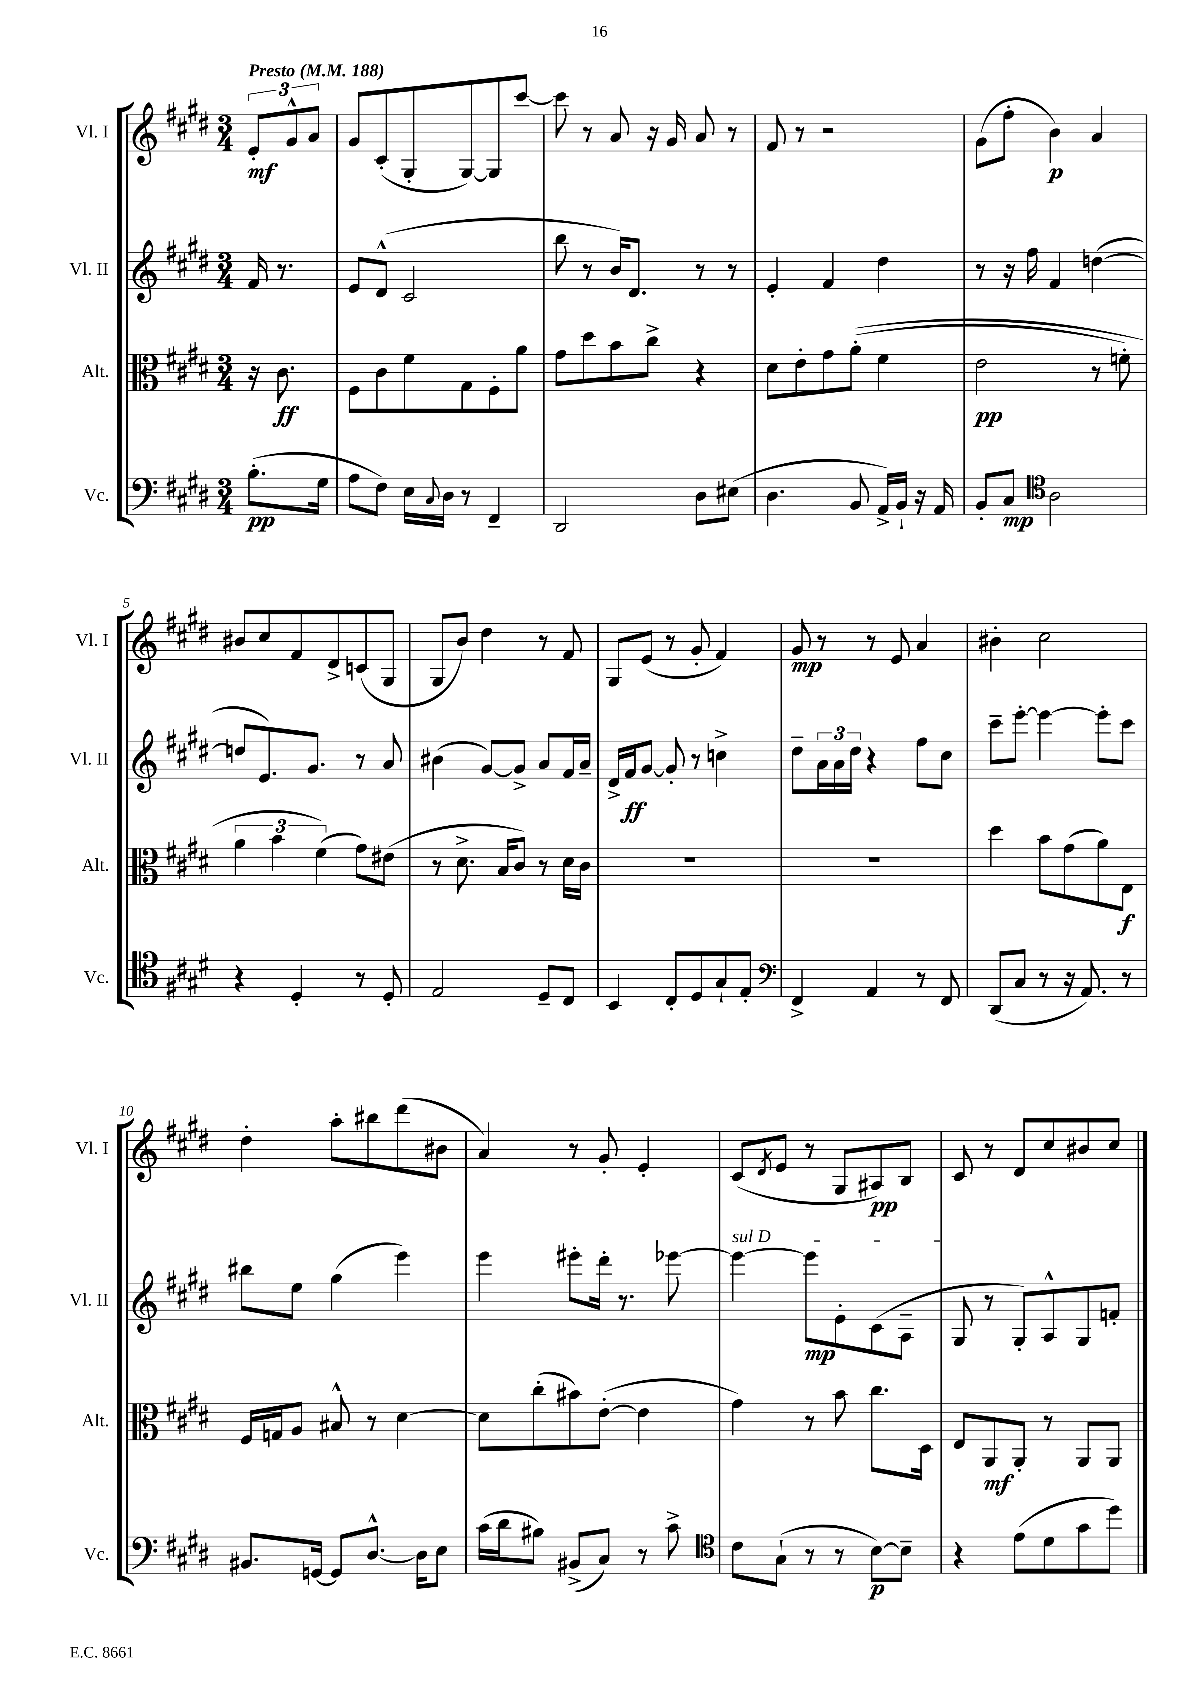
<<
\new StaffGroup <<
\new Staff = "s0" \with { instrumentName = "Vl. I" shortInstrumentName = "Vl. I" } {
    \clef treble \key e \major \numericTimeSignature \time 3/4 \partial 4 \tempo "Presto" 4 = 188
    \tuplet 3/2 { e'8-.\mf gis'8-^ a'8 } |
    gis'8 cis'8-.( gis8-. gis8~) gis8 cis'''8~ |
    cis'''8 r8 a'8 r16 gis'16 a'8 r8 |
    fis'8 r8 r2 |
    gis'8( fis''8-. b'4\p) a'4 |
    bis'8 cis''8 fis'8 dis'8-> c'8( gis8 |
    gis8 b'8) dis''4 r8 fis'8 |
    gis8 e'8( r8 gis'8-. fis'4) |
    gis'8\mp r8 r8 e'8 a'4 |
    bis'4-. cis''2 |
    dis''4-. a''8-. bis''8 dis'''8( bis'8 |
    a'4) r8 gis'8-. e'4-. |
    cis'8( \acciaccatura { dis'8 } e'8 r8 gis8 ais8\pp) b8 |
    cis'8 r8 dis'8 cis''8 bis'8 cis''8 \bar "|." |
}
\new Staff = "s1" \with { instrumentName = "Vl. II" shortInstrumentName = "Vl. II" } {
    \clef treble \key e \major \numericTimeSignature \time 3/4 \partial 4
    fis'16 r8. |
    e'8 dis'8-^( cis'2 |
    b''8 r8 b'16) dis'8. r8 r8 |
    e'4-. fis'4 dis''4 |
    r8 r16 fis''16 fis'4 d''4~( |
    d''8 e'8.) gis'8. r8 a'8 |
    bis'4( gis'8~) gis'8-> a'8 fis'16 a'16-- |
    dis'16-> fis'16\ff gis'8~ gis'8-. r8 c''4-> |
    dis''8-- \tuplet 3/2 { a'16 a'16 dis''16 } r4 fis''8 cis''8 |
    cis'''8-- e'''8~-. e'''4~ e'''8-. cis'''8 |
    bis''8 e''8 gis''4( e'''4) |
    e'''4 eis'''8-. dis'''16-. r8. ees'''8~ |
    \once \override TextSpanner.bound-details.left.text = \markup { \italic "sul D" } ees'''4~\startTextSpan ees'''8\mp e'8-. cis'8( a8-- |
    gis8\stopTextSpan r8 gis8-.) a8-^ gis8 f'8-. \bar "|." |
}
\new Staff = "s2" \with { instrumentName = "Alt." shortInstrumentName = "Alt." } {
    \clef alto \key e \major \numericTimeSignature \time 3/4 \partial 4
    r16 cis'8.\ff |
    fis8 cis'8 fis'8 gis8 fis8-. a'8 |
    gis'8 dis''8 b'8 cis''8-> r4 |
    dis'8 e'8-. gis'8 a'8-.(\( fis'4 |
    e'2\pp r8 f'8-.) |
    \tuplet 3/2 { a'4 b'4 fis'4(\) } gis'8) eis'8( |
    r8 dis'8.-> b16 cis'8) r8 dis'16 cis'16 |
    R2. |
    R2. |
    dis''4 b'8 gis'8( a'8) e8\f |
    fis16 g16 a8 bis8-^ r8 dis'4~ |
    dis'8 cis''8-.( bis'8) e'8~-.( e'4 |
    gis'4) r8 b'8 cis''8. dis16 |
    e8 a,8\mf a,8-. r8 a,8 a,8 \bar "|." |
}
\new Staff = "s3" \with { instrumentName = "Vc." shortInstrumentName = "Vc." } {
    \clef bass \key e \major \numericTimeSignature \time 3/4 \partial 4
    b8.-.\pp( gis16 |
    a8 fis8) e16 \appoggiatura { cis8 } dis16 r8 fis,4-- |
    dis,2 dis8 eis8( |
    dis4. b,8 a,16->) b,16-! r16 a,16 |
    b,8-. cis8\mp \clef tenor a2 |
    r4 dis4-. r8 dis8-. |
    e2 dis8-- cis8 |
    b,4 cis8-. dis8 gis8-! e8-. |
    \clef bass fis,4-> a,4 r8 fis,8 |
    dis,8( cis8 r8 r16 a,8.) r8 |
    bis,8. g,16~ g,8 dis8.~-^ dis16 e8 |
    cis'16( dis'16 bis8) bis,8->( cis8) r8 cis'8-> |
    \clef tenor cis'8 gis8-!( r8 r8 b8~\p) b8-- |
    r4 e'8( dis'8 gis'8 dis''8) \bar "|." |
}
>>
>>
